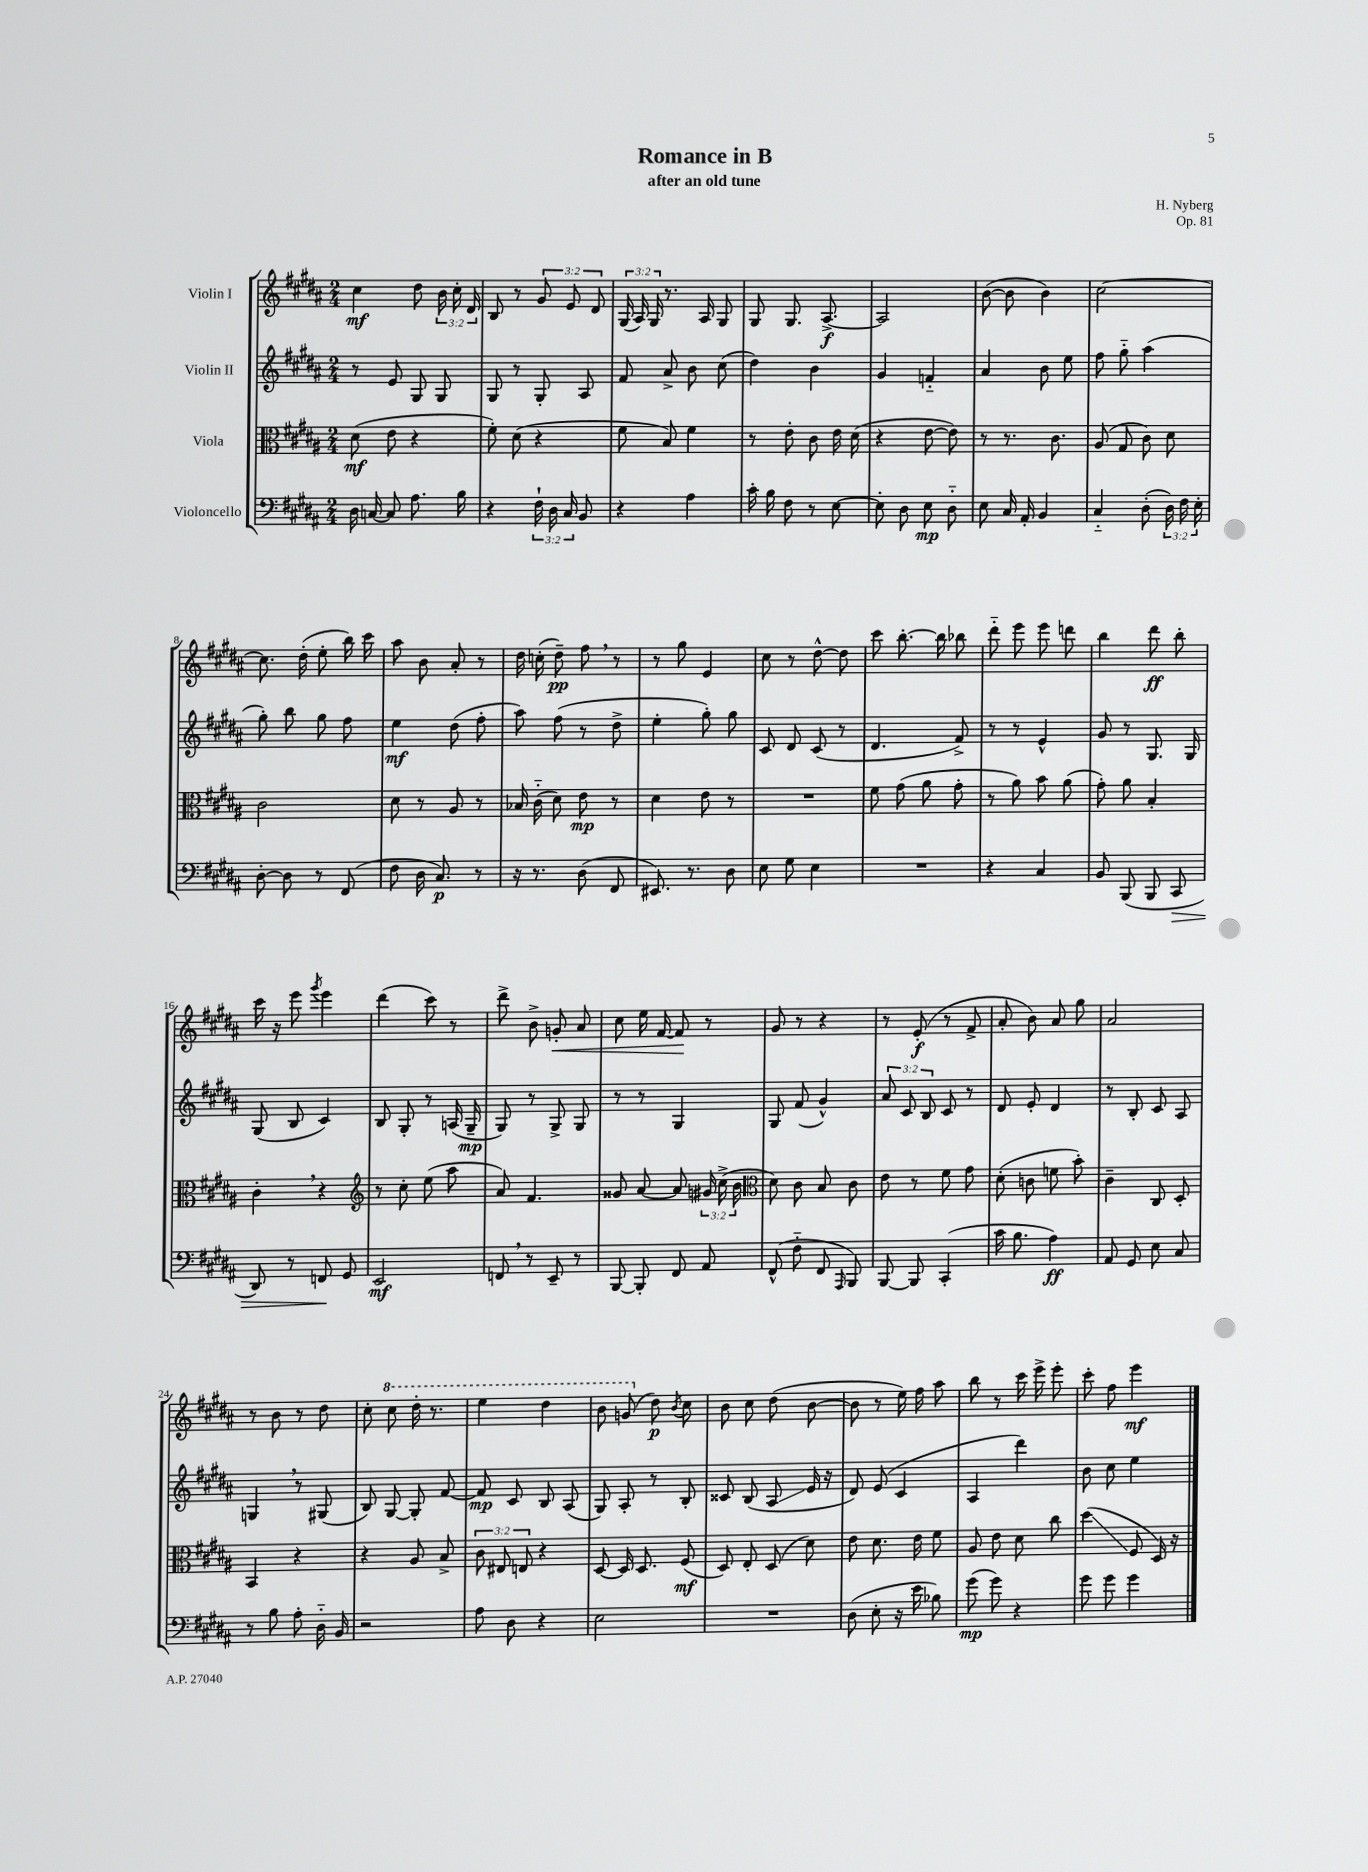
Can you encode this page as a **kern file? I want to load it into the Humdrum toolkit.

**kern	**kern	**kern	**kern
*staff4	*staff3	*staff2	*staff1
*clefF4	*clefC3	*clefG2	*clefG2
*k[f#c#g#d#a#]	*k[f#c#g#d#a#]	*k[f#c#g#d#a#]	*k[f#c#g#d#a#]
*M2/4	*M2/4	*M2/4	*M2/4
16D#	(8d#	8r	4cc#
[16C	.	.	.
8C]	8e	8e	.
8.A#	4r	8G#	8dd#
.	.	8G#	24b
.	.	.	24cc#'
16B	.	.	.
.	.	.	24d#
=	=	=	=
4r	8f#')	8G#	8B
.	(8d#	8r	8r
24F#`	4r	8G#'	12g#
24D#	.	.	.
24C#	.	.	12e
8BB	.	8A#	.
.	.	.	12d#
=	=	=	=
4r	8f#	8f#	(24G#
.	.	.	24A#)
.	.	.	24G#
.	8B)	8a#^	8.r
4A#	4f#	8b	.
.	.	.	16A#
.	.	(8cc#	8G#
=	=	=	=
16c#'	8r	4dd#)	8G#
16B	.	.	.
8F#	8e'	.	8.G#
8r	8c#	4b	.
.	.	.	[8.A#^
[8E	16e	.	.
.	(16d#	.	.
=	=	=	=
8E']	4r	4g#	2A#]
8D#	.	.	.
8E	[8e	4f'~	.
8D#'~	8e])	.	.
=	=	=	=
8E	8r	4a#	([8b
16C#	8.r	.	8b]
16AA#'	.	.	.
4BB	.	8b	4b)
.	8.c#	.	.
.	.	8ee	.
=	=	=	=
4C#'~	(8A#	8ff#	[2cc#
.	8G#	8gg#'~	.
(8D#'	8c#)	(4aa#	.
24D#)	8d#	.	.
24F#	.	.	.
24E'	.	.	.
=	=	=	=
[8D#'	2c#	8gg#')	8.cc#]
8D#]	.	8bb	.
.	.	.	(16dd#'
8r	.	8gg#	8ee'
(8FF#	.	8ff#	16bb)
.	.	.	16ccc#
=	=	=	=
8F#	8d#	4ee	8aa#
16D#	8r	.	8b
8.C#)	.	.	.
.	8A#	(8dd#	8a#'
8r	8r	8ff#'	8r
=	=	=	=
16r	16B-	8aa#)	16dd#
8.r	(16c#'~	.	(16cc'
.	8d#)	(8ff#	8dd#~)
(8D#	8e	8r	8ff#
8FF#	8r	8dd#^	8r
=	=	=	=
8.EE#)	4d#	4ee'	8r
.	.	.	8gg#
8.r	.	.	.
.	8e	8gg#')	4e
8D#	8r	8gg#	.
=	=	=	=
8E	2r	8c#	8cc#
8G#	.	8d#	8r
4E	.	(8c#	[8dd#^^
.	.	8r	8dd#]
=	=	=	=
2r	8f#	4.d#	8ccc#
.	(8g#	.	[8.bb'
.	8a#	.	.
.	.	.	16bb]
.	8g#'	8f#^)	8bb-
=	=	=	=
4r	8r	8r	8ddd#'~
.	8a#)	8r	8eee
4C#	8b	4e^^	8eee
.	(8a#	.	8ddd
=	=	=	=
8BB	8g#')	8g#	4bb
(8BBB	8a#	8r	.
8BBB	4B'	8.G#	8ddd#
8CC#	.	.	8bb'
.	.	16G#	.
=	=	=	=
8DD#)	4c#'	(8G#	16ccc#
.	.	.	16r
8r	.	8B	8eee
.	.	.	8qggg#
8FF	4r	4c#)	4eee
8GG#	.	.	.
=	=	=	=
*	*clefG2	*	*
2EE	8r	8B	(4ddd#
.	8cc#'	8G#'	.
.	(8ee	8r	8ccc#)
.	8aa#	(16A	8r
.	.	16G#~	.
=	=	=	=
8FF	8a#)	8G#)	8ddd#^
8r	4.f#	8r	8b^
8EE~	.	8G#^	8g'
8r	.	8G#	8a#
=	=	=	=
[8BBB	8g##	8r	8cc#
8BBB']	[8a#	8r	16ee
.	.	.	[16f#
8FF#	8a#]	4G#	8f#]
8AA#	24g#	.	8r
.	(24cc#^	.	.
.	24b	.	.
=	=	=	=
*	*clefC3	*	*
(8FF#^^	8d#)	8G#	8g#
8F#'~	8c#	(8f#	8r
8FF#	8B	4g#^^)	4r
16qqAAA#	.	.	.
8BBB)	8c#	.	.
=	=	=	=
[8BBB	8e	12a#	8r
.	.	12c#	.
8BBB]	8r	.	(8e'
.	.	12B	.
(4CC#'	8f#	8c#	8r
.	8g#	8r	8f#^
=	=	=	=
16c#	(8d#'	8d#	8a#'
8.B	.	.	.
.	8c	8e'	8b)
4A#)	8f	4d#	8a#
.	8b')	.	8gg#
=	=	=	=
8AA#	4c#~	8r	2a#
8GG#	.	8B'	.
8E	8C#	8c#	.
8C#	8D#'	8A#	.
=	=	=	=
8r	4BB	4G	8r
8B	.	.	8b
8A#'	4r	8r	8r
16D#'~	.	(8G#	8dd#
16BB	.	.	.
=	=	=	=
2r	4r	8B)	8cc#'
.	.	[8G#	8ccc#
.	8A#	8G#']	16ddd#'
.	.	.	8.r
.	8B^	[8f#	.
=	=	=	=
8A#	12c#	8f#]	4eee
.	12E#	.	.
8D#	.	8c#	.
.	12E	.	.
4r	4r	8B	4ddd#
.	.	(8A#	.
=	=	=	=
2E	[8D#	8G#)	8bb
.	16D#]	8A#'	(8gg
.	8.D#	.	.
.	.	8r	8dd#)
.	.	.	8qb
.	(8F#	8B'	8cc#
=	=	=	=
2r	8D#)	8c##	8b
.	8E'	(8B	8cc#
.	(8D#	8A#	(8dd#
.	8d#)	16e	[8b
.	.	16r	.
=	=	=	=
(8D#	8e	8d#)	8b]
8E'	8.d#	(8e	8r
16r	.	4c#	16ee)
16e	16e	.	16ff#
8B-)	8f#	.	8aa#
=	=	=	=
(8g#	8A#	4A#	8bb
8g#)	8e	.	8r
4r	8d#	4ddd#)	16ccc#
.	.	.	16eee^
.	8cc#	.	8eee'
=	=	=	=
8g#	(4dd#	8b	8ccc#'
8g#	.	8cc#	8ff#
4g#	8F#	4ee	4eee
.	16D#)	.	.
.	16r	.	.
==	==	==	==
*-	*-	*-	*-
